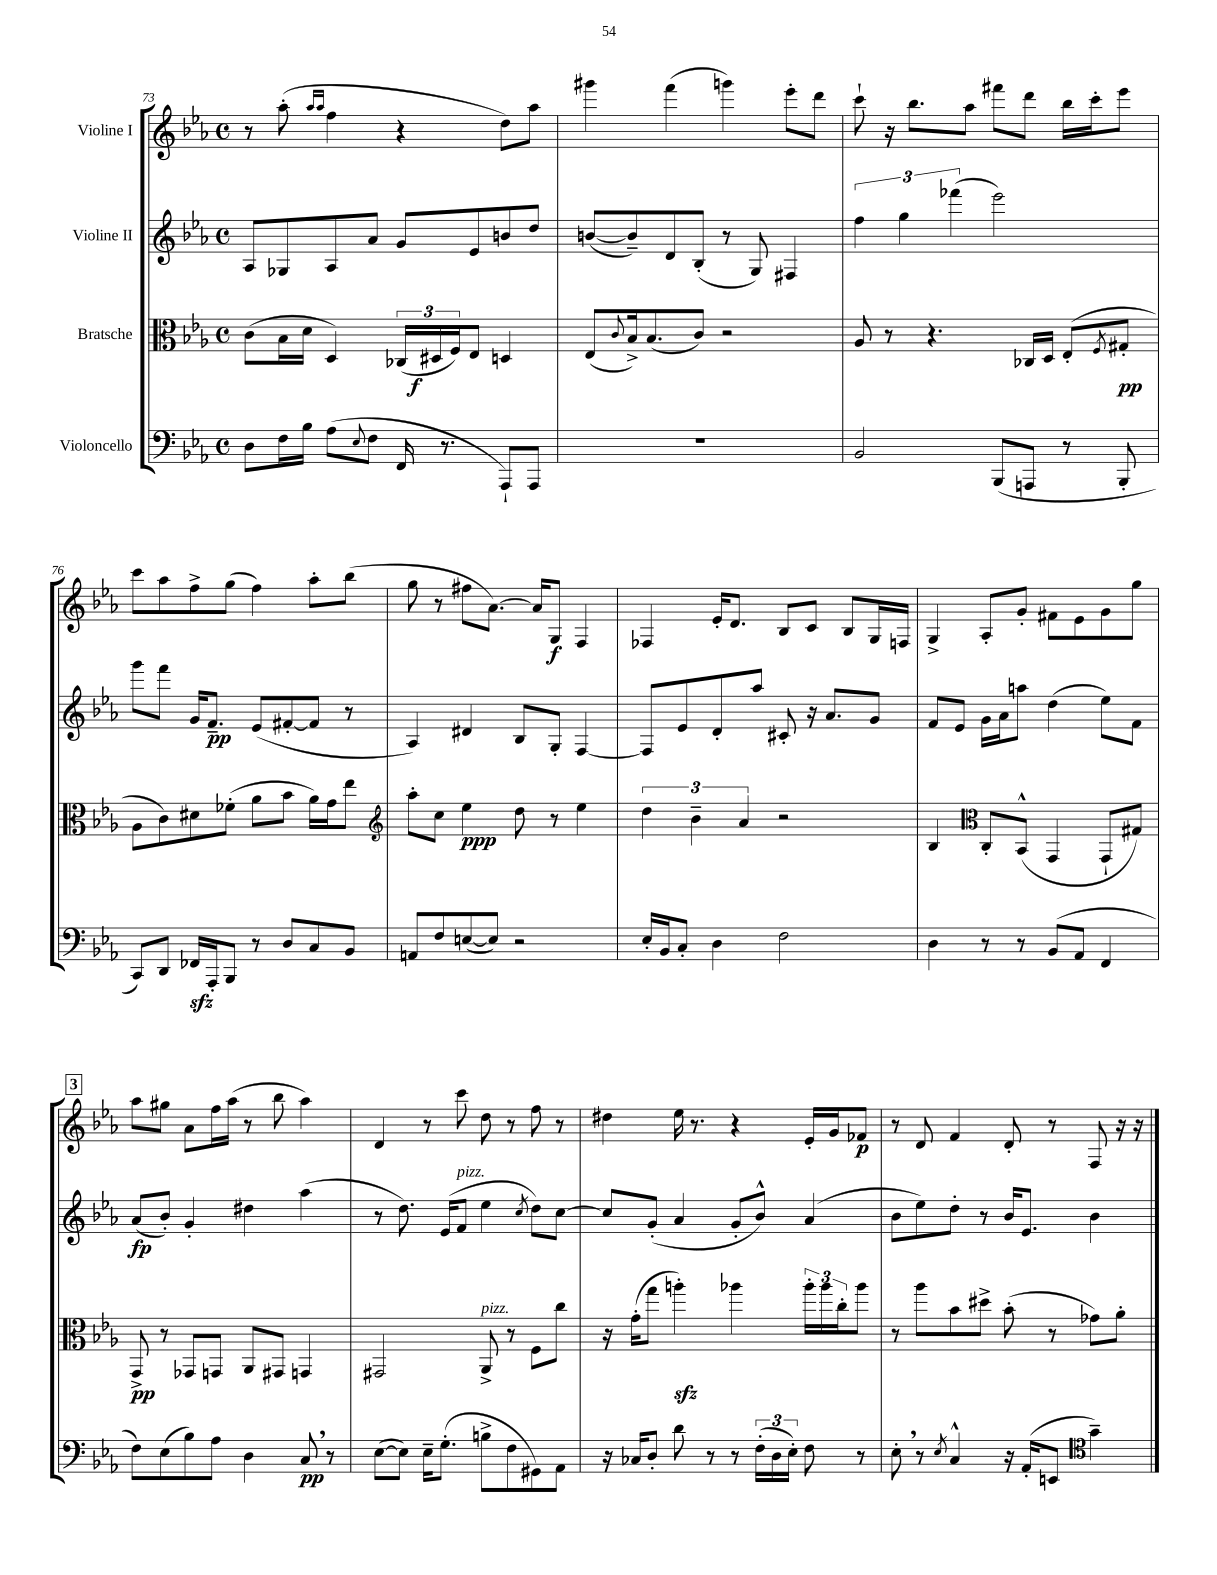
<<
\new StaffGroup <<
\new Staff = "s0" \with { instrumentName = "Violine I" } {
    \clef treble \key ees \major \defaultTimeSignature \time 4/4
    r8 aes''8-.( \grace { aes''16 aes''16 } f''4 r4 d''8) aes''8 |
    gis'''4 f'''4( g'''4) ees'''8-. d'''8 |
    c'''8-! r16 bes''8. aes''8 fis'''8 d'''8 bes''16 c'''16-. ees'''8 |
    c'''8 aes''8 f''8-> g''8( f''4) aes''8-. bes''8( |
    g''8 r8 fis''8 aes'8.~) aes'16 g8\f f4 |
    fes4 ees'16-. d'8. bes8 c'8 bes8 g16 f16 |
    g4-> aes8-. g'8-. fis'8 ees'8 g'8 g''8 |
    \mark \markup { \box "3" } aes''8 gis''8 aes'8 f''16 aes''16( r8 bes''8 aes''4) |
    d'4 r8 c'''8 d''8 r8 f''8 r8 |
    dis''4 ees''16 r8. r4 ees'16-. g'16 fes'8\p |
    r8 d'8 f'4 d'8-. r8 f8 r16 r16 \bar "|." |
}
\new Staff = "s1" \with { instrumentName = "Violine II" } {
    \clef treble \key ees \major \defaultTimeSignature \time 4/4
    aes8 ges8 aes8 aes'8 g'8 ees'8 b'8 d''8 |
    b'8~( b'8--) d'8 bes8-.( r8 g8) fis4 |
    \tuplet 3/2 { f''4 g''4 fes'''4( } ees'''2) |
    g'''8 f'''8 g'16 f'8.--\pp ees'8( fis'8~-. fis'8 r8 |
    aes4) dis'4 bes8 g8-. f4~ |
    f8 ees'8 d'8-. aes''8 cis'8-. r16 aes'8. g'8 |
    f'8 ees'8 g'16 aes'16 a''8 d''4( ees''8) f'8 |
    \mark \markup { \box "3" } aes'8\fp( bes'8-.) g'4-. dis''4 aes''4( |
    r8 d''8.) ees'16( f'8^\markup { \italic "pizz." } ees''4 \acciaccatura { c''8 } d''8) c''8~ |
    c''8 g'8-.( aes'4 g'8-. bes'8-^) aes'4( |
    bes'8 ees''8) d''8-. r8 bes'16 ees'8. bes'4 \bar "|." |
}
\new Staff = "s2" \with { instrumentName = "Bratsche" } {
    \clef alto \key ees \major \defaultTimeSignature \time 4/4
    c'8( bes16 d'16 d4) \tuplet 3/2 { ces16( dis16\f f16) } ees8 d4 |
    ees8( \appoggiatura { c'8 } bes16->) bes8.( c'8) r2 |
    aes8 r8 r4. ces16 d16 ees8-.( \acciaccatura { f8 } gis8-.\pp |
    aes8 c'8) dis'8 fes'8-.( aes'8 bes'8 aes'16) g'16 ees''8 |
    \clef treble aes''8-. c''8 ees''4\ppp d''8 r8 ees''4 |
    \tuplet 3/2 { d''4 bes'4-- aes'4 } r2 |
    bes4 \clef alto c8-. bes,8-^( g,4 g,8-! gis8) |
    \mark \markup { \box "3" } g,8->\pp r8 ges,8 g,8 aes,8 gis,8 g,4 |
    gis,2 aes,8->^\markup { \italic "pizz." } r8 f8 c''8 |
    r16 g'16-.( g''8 a''4-.\sfz) aes''4 \tuplet 3/2 { aes''16-. aes''16 c''16-. } aes''8 |
    r8 aes''8 bes'8 dis''8-> bes'8-.( r8 ges'8) aes'8-. \bar "|." |
}
\new Staff = "s3" \with { instrumentName = "Violoncello" } {
    \clef bass \key ees \major \defaultTimeSignature \time 4/4
    d8 f16 bes16 aes8( \appoggiatura { ees8 } f8 f,16 r8. aes,,8-!) aes,,8 |
    R1 |
    bes,2 bes,,8( a,,8 r8 bes,,8-. |
    c,8) d,8 fes,16\sfz aes,,16-. bes,,8 r8 d8 c8 bes,8 |
    a,8 f8 e8~( e8) r2 |
    ees16-. bes,16 c8-. d4 f2 |
    d4 r8 r8 bes,8( aes,8 f,4 |
    \mark \markup { \box "3" } f8) ees8( bes8) aes8 d4 c8\pp \breathe r8 |
    ees8~( ees8) ees16-- g8.-.( b8-> f8 gis,8) aes,8 |
    r16 ces16 d8-. d'8 r8 r8 \tuplet 3/2 { f16-.( d16 ees16-.) } f8 r8 |
    ees8-. \breathe r8 \acciaccatura { ees8 } c4-^ r16 aes,16-.( e,8 \clef tenor g'4--) \bar "|." |
}
>>
>>
\layout { \context { \Score currentBarNumber = #73 } }
